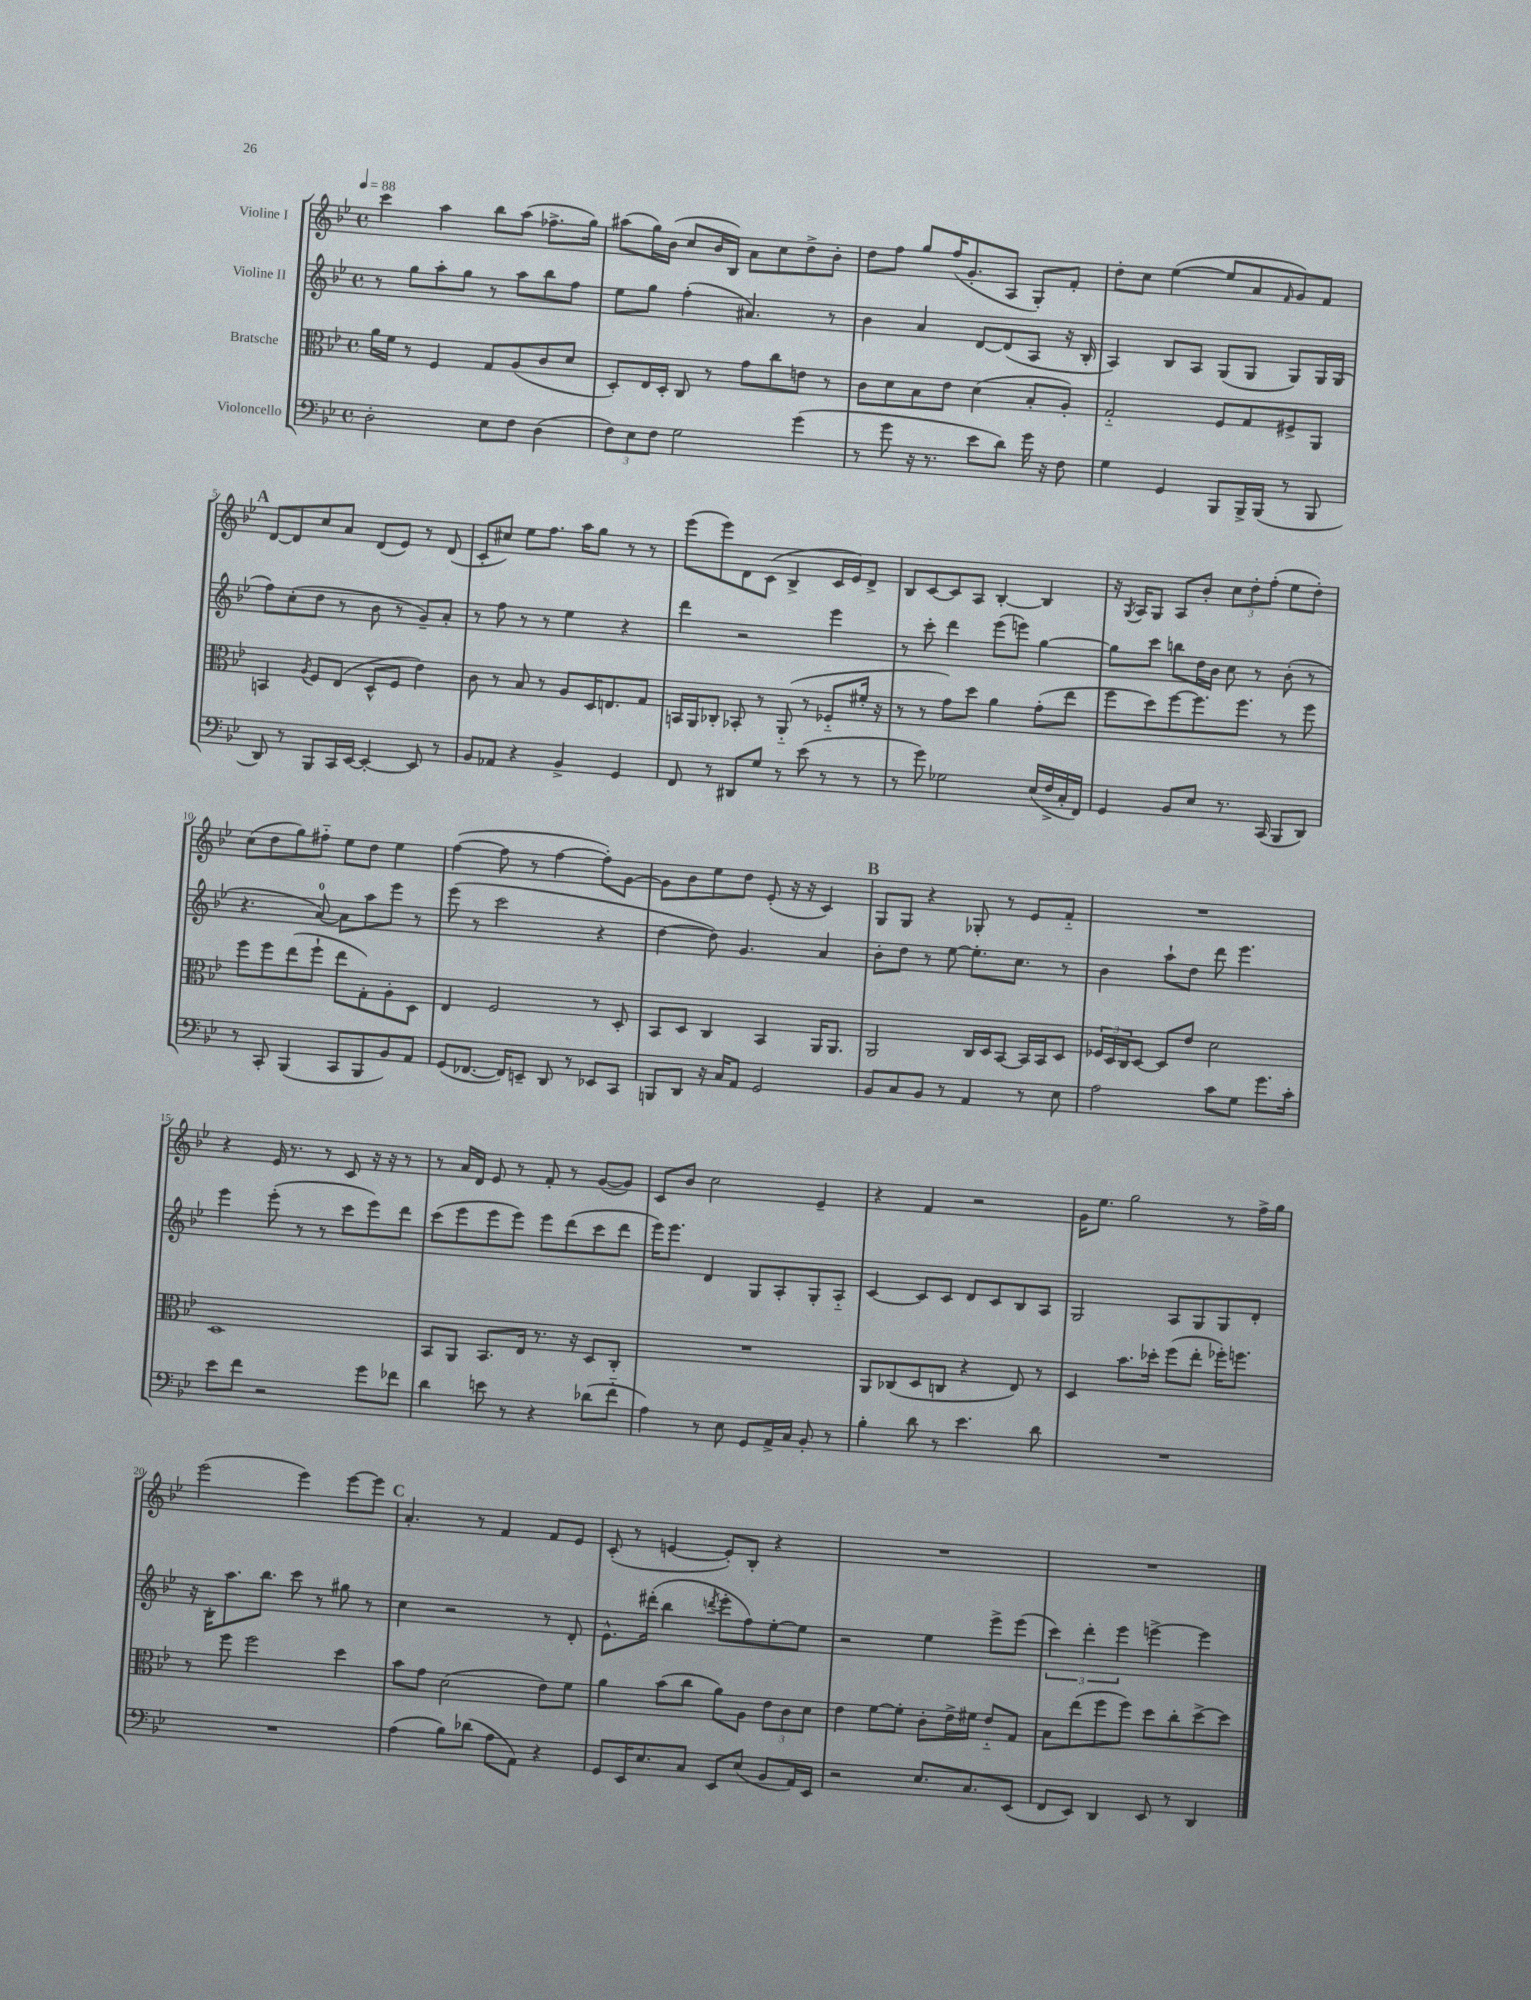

**kern	**kern	**kern	**kern
*part4	*part3	*part2	*part1
*staff4	*staff3	*staff2	*staff1
*I"Violoncello	*I"Bratsche	*I"Violine II	*I"Violine I
*clefF4	*clefC3	*clefG2	*clefG2
*k[b-e-]	*k[b-e-]	*k[b-e-]	*k[b-e-]
*M4/4	*M4/4	*M4/4	*M4/4
*met(c)	*met(c)	*met(c)	*met(c)
*MM88	*MM88	*MM88	*MM88
=1	=1	=1	=1
2D'\	16a\LL	8r	4ccc\
.	16f\JJ	.	.
.	8r	8gg\L	.
.	4F/	8aa'\	4aa\
.	.	8gg\J	.
8E-\L	8G/L	8r	8bb-\L
8F\J	(8A/	8aa\L	(8aa\J
(4D\	8c/	8bb-\	8.ff-X^\L
.	8d/J	8ff\J	.
.	.	.	16gg\Jk)
=2	=2	=2	=2
12F\L)	8D'/L)	8ee-\L	(8aa#X\L
12E-\	.	.	.
.	16E-/L	8gg\J	16gg\L)
12F\J	.	.	.
.	16D'/JJ	.	(16b-\JJ
2G\	8C/	(4ff'\	8cc/L
.	8r	.	16b-/L
.	.	.	16B-/JJ)
.	8g\L	4.a#X/)	8a\L
.	8cc\	.	8cc\
(4g\	8en\J	.	8dd^\
.	8r	8r	8b-'\J
=3	=3	=3	=3
8r	8c\L	4b-\	8dd\L
8g\	8d\	.	8ff\J
16r	8B-\	4a/	8gg/L
8.r	.	.	.
.	8e-\J	.	(16ff/K
.	.	.	8.g'/
8e-\L	(4d\	[8d/L	.
8d\J)	.	(8d/]	8A/J
16g\	8B-'/L	8A/J	8G'/L)
16r	.	.	.
8F\	8A'/J)	16r	8f'/J
.	.	16B-'/	.
=4	=4	=4	=4
4G\	2G/	4A/)	8dd'\L
.	.	.	8cc\J
4GG/	.	8B-/L	([4ee-\
.	.	8A/J	.
8BBB-/L	8F/L	(8G/L	8ee-/L]
16BBB-^/L	8G/	8G/J	8a/
(16BBB-/JJ	.	.	.
.	.	.	16qqf/
8r	8F#X^/	8G/L)	8g/)
8BBB-/	8AA/J	16G/L	8f/J
.	.	(16G/JJ	.
!!LO:LB:g=z
!!LO:REH:place=s1:t=A
=5	=5	=5	=5
8DD/)	4BBn/	8ff\L)	[8d/L
8r	.	(8cc'\	8d/]
.	8qA/	.	.
8BBB-/L	8F/L	8dd\J	8cc/
16CC/L	(8E-/J	8r	8a/J
[16EE-/JJ	.	.	.
4EE-'/_	8D^^/L	8b-\	(8d/L
.	8F/J	8r	8e-/J)
8EE-/]	4e-\)	8g~/L)	8r
8r	.	8a'/J	(8d/
=6	=6	=6	=6
8BB-/L	8c\	8r	8c'/L
8AA-X/J	8r	8ff\	8cc#X/J)
4r	8B-/	8r	8ee-\L
.	8r	8r	8.ff\J
4BB-^/	8A/L	4ee-\	.
.	.	.	16aa\KL
.	16D/K	.	8gg\J
.	8.En/	.	.
4GG/	.	4r	8r
.	8G/J	.	8r
=7	=7	=7	=7
8FF/	16BBn/LL	4ddd\	(8eee-\L
.	16AA/J	.	.
8r	8C-X'/J	.	8eee-\)
8DD#X/L	8BB-X'/	2r	8d\
8G/J	8r	.	(8c\J
8r	(8AA/	.	4B-^/
(8e-\	8r	.	.
8r	8F-X/L	4eee-\	16c/LL
.	.	.	16e-/J)
8r	16f#X'/Jk	.	8d^/J
.	16r	.	.
=8	=8	=8	=8
8r	8r	8r	8B-/L
8g\)	8r	8ccc'\	[8c/
2G-X\	8g\L)	4ddd\	8c/]
.	8dd\J	.	8A/J
.	4a\	(8eee-\L	[4B-'/
.	.	8eeen\J)	.
(16E-/LL	(8g'\L	[4gg\	4B-/]
16F^/	.	.	.
16C'/	8ee-\J	.	.
16FF/JJ)	.	.	.
=9	=9	=9	=9
4GG/	8ff\L	8gg\L]	16r
.	.	.	8qG/
.	.	.	16A/KL
.	8dd\)	8ccc\J	8G/J
8BB-/L	[8ff\	8bbn\L	8A/L
8E-/J	8.ff\]	16dd\L	8b-'/J
.	.	16b-\JJ	.
8.r	.	8cc\	12cc\L
.	8.ff\J	.	.
.	.	.	12dd'\
.	.	8r	.
.	.	.	(12ff'\J
(16CC/	.	.	.
8BBB-/L	8r	(8b-'\	8ee-\L
8DD/J)	8ff\	8r	8dd'\J)
!!LO:LB:g=z
=10	=10	=10	=10
8r	8ff\L	4.r	(8cc\L
8CC'/	8ff\	.	8dd\
(4BBB-/	(8ee-\	.	8gg\)
.	8ff`\J	[8a/)	8ff#X\J
8CC/L	8ee-\L	8a\L]	8ee-\L
8BBB-/	8G'\)	8aa\	8dd\J
8BB-/)	8A'\	8eee-\J	4ee-\
8AA/J	8D\J	8r	.
=11	=11	=11	=11
(8GG/L	4E-/	(8eee-\	([4ff\
[8.FF-X/J	.	8r	.
.	2F/	2ccc\	8ff\]
16FF-/KL])	.	.	.
8EEn~/J	.	.	8r
8DD/	.	.	[4ff\
8r	.	.	.
8EE-X/L	8r	4r	8ff'\L])
8CC/J	8D'/	.	[8g\J
=12	=12	=12	=12
8BBBn/L	8BB-/L	[4dd\	8g\L]
8DD/J	8D/J	.	8b-\
16r	4C/	8dd\])	8ee-\
16C/KL	.	.	.
8AA/J	.	4.g/	8dd\J
2GG/	4BB-/	.	(8e-'/
.	.	.	16r
.	.	.	16r
.	16AA/KL	4a/	4c/)
.	8.AA/J	.	.
!!LO:REH:place=s1:t=B
=13	=13	=13	=13
8BB-/L	2AA/	8b-'\L	8G/L
8C/	.	8dd\J	8G/J
8BB-/J	.	8r	4r
8r	.	[8ee-\	.
4AA/	16C/LL	8.ee-'\L]	8G-X'/
.	16D/J	.	.
.	[8BB-/J	.	8r
.	.	8.cc\J	.
8r	16BB-/LL]	.	8e-/L
.	16BB-/J	.	.
8E-\	8D/J	8r	8f/J
=14	=14	=14	=14
2A\	24F-X/LL	4b-\	1r
.	24D/	.	.
.	24C/J	.	.
.	[8D/J	.	.
.	8D/L]	8aa`\L	.
.	8e-/J	8dd\J	.
8c\L	2d\	8ddd\	.
8G\J	.	4.eee-\	.
8.g\L	.	.	.
16c'\Jk	.	.	.
!!LO:LB:g=z
=15	=15	=15	=15
8e-\L	1D	4eee-\	4r
8f\J	.	.	.
2r	.	(8eee-'\	16e-/
.	.	.	8.r
.	.	8r	.
.	.	8r	8r
.	.	8ccc\L	8c/
8g\L	.	8eee-\)	16r
.	.	.	16r
8f-X\J	.	8ddd\J	8r
=16	=16	=16	=16
4d\	8BB-/L	(8ccc\L	8r
.	8AA/J	8eee-\	16a/LL
.	.	.	16d/JJ
8en\	8.BB-/L	8eee-\	8e-/
8r	.	8eee-\J)	8r
.	16E-/Jk	.	.
4r	8.r	8eee-\L	8f'/
.	.	(8ddd\	8r
.	16r	.	.
(8d-X\L	8D/L	8ccc\	([8g/L
8f\J	8C'/J	8ddd\J	8g/J])
=17	=17	=17	=17
4A\)	1r	16eee-\KL)	8c/L
.	.	8.eee-\J	.
.	.	.	8b-/J
8r	.	4d/	2cc\
8E-\	.	.	.
8GG/L	.	8G/L	.
16AA^/L	.	8A'/	.
16C/JJ	.	.	.
8BB-'/	.	8G'/	4e-~/
8r	.	8A/J	.
=18	=18	=18	=18
4B-'\	8AA/L	[4c/	4r
.	(8C-X/	.	.
8d\	8D/	8c/L]	4f/
8r	8Cn/J	8c/J	.
4.e-\	4r	8d/L	2r
.	.	8c/	.
.	8E-/)	8B-/	.
8d\	8r	8A/J	.
=19	=19	=19	=19
1r	4D/	2G/	16g\KL
.	.	.	8.ee-\J
.	8.b-\L	.	2gg\
.	16dd-X'\Jk	.	.
.	(8ff\L	8A/L	.
.	8ee-'\J	8G/	.
.	16ff-X'\KL)	8G/	8r
.	8.ffn\J	.	.
.	.	8d'/J	16ff^\LL
.	.	.	16gg\JJ
!!LO:LB:g=z
=20	=20	=20	=20
1r	8r	16r	(2eee-\
.	.	16B-'\KL	.
.	8ff\	8.aa\	.
.	2ff\	.	.
.	.	8.bb-\J	.
.	.	8ccc\	4eee-\)
.	.	8r	.
.	4dd\	8gg#X\	[8eee-\L
.	.	8r	8eee-\J]
!!LO:REH:place=s1:t=C
=21	=21	=21	=21
(4A\	8b-\L	4cc\	4.a'/
.	8g\J	.	.
8B-\L)	(2d\	2r	.
(8d-X\J	.	.	8r
8A\L	.	.	4f/
8AA\J)	.	.	.
4r	8e-\L)	8r	8f/L
.	8f\J	8d'/	8e-/J
=22	=22	=22	=22
8GG/L	4a\	8.e-^^\L	(8c'/
16EE-/K	.	.	8r
8.E-/	.	(16ddd#X'\Jk	.
.	(8b-\L	4bb-\	[4en/
8C/J	8cc\J	.	.
.	.	8qdddn/	.
8EE-/L	8a\L)	8eee-'\L	8e'/L])
(8E-/J	8A\J	8ff\)	8B-'/J
8BB-/L	12e-\L	[8ee-'\	4r
.	12c\	.	.
16AA/L)	.	8ee-\J]	.
.	12d\J	.	.
16EE-/JJ	.	.	.
=23	=23	=23	=23
2r	4e-\	2r	1r
.	[8f\L	.	.
.	8f'\J]	.	.
8.E-/L	8c'\L	4ee-\	.
.	16e-^\L	.	.
8.C/	16f#X\JJ	.	.
.	8e-/L	8eee-^\L	.
(8EE-/J	8G/J	(8eee-\J	.
=24	=24	=24	=24
8FF/L	8B-\L	6ccc\)	1r
8EE-/J)	(8ee-\	.	.
.	.	6ddd'\	.
4DD/	8ff\	.	.
.	.	6eee-\	.
.	8ff\J)	.	.
8EE-/	8dd\L	[4eeen^\	.
8r	8cc'\	.	.
4DD/	[8dd^\	4eee\]	.
.	8dd\J]	.	.
==	==	==	==
*-	*-	*-	*-
